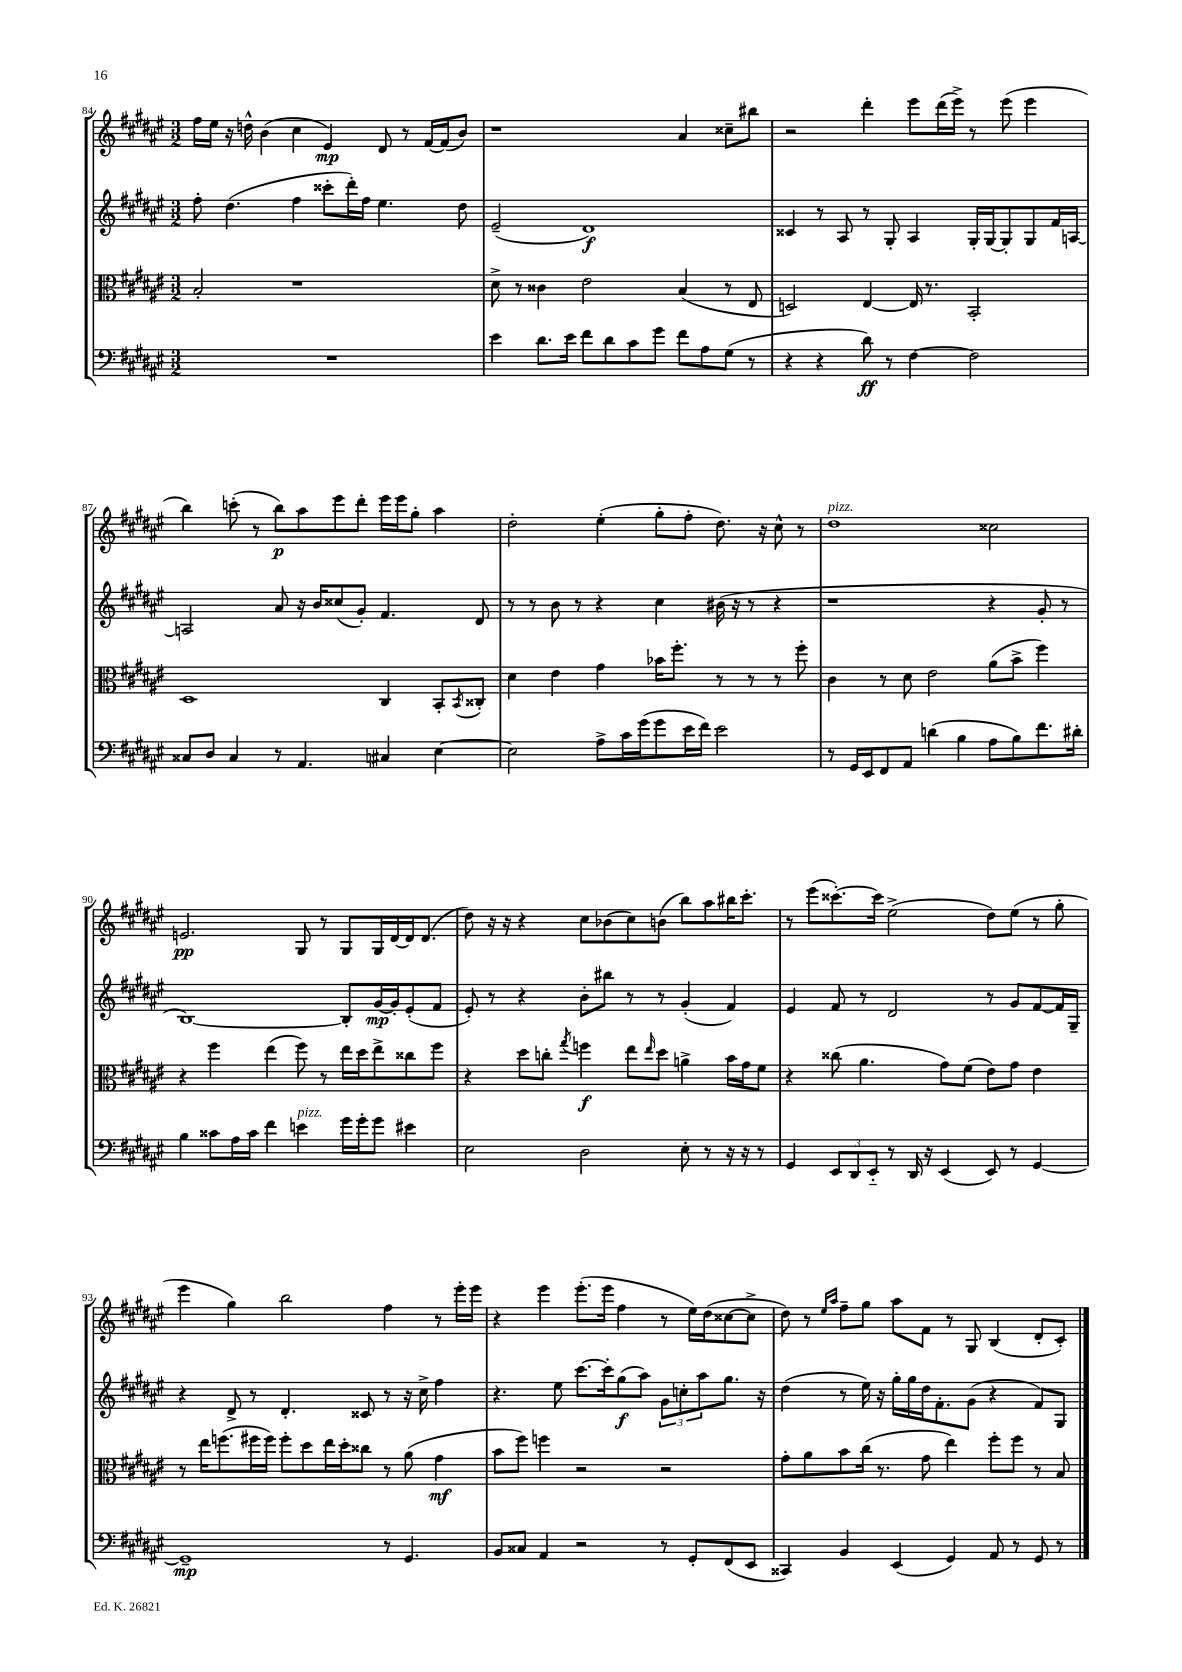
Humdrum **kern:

**kern	**kern	**kern	**kern
*staff4	*staff3	*staff2	*staff1
*clefF4	*clefC3	*clefG2	*clefG2
*k[f#c#g#d#a#e#]	*k[f#c#g#d#a#e#]	*k[f#c#g#d#a#e#]	*k[f#c#g#d#a#e#]
*M3/2	*M3/2	*M3/2	*M3/2
1.r	2B'/	8ff#'\	16ff#\LL
.	.	.	16ee#\JJ
.	.	(4.dd#\	16r
.	.	.	16dd^^\
.	.	.	(4b\
.	1r	4ff#\	4cc#\
.	.	8ccc##'\L	4e#/)
.	.	16ddd#'\L)	.
.	.	16ff#\JJ	.
.	.	4.ee#\	8d#/
.	.	.	8r
.	.	.	[16f#/LL
.	.	.	(16f#/]J
.	.	8dd#\	8b/J)
=	=	=	=
4e#\	8d#^\	(2e#~/	1r
.	8r	.	.
8.d#\L	4c##\	.	.
16e#\Jk	.	.	.
8f#\L	2e#\	1d#)	.
8d#\	.	.	.
8c#\	.	.	.
8g#\J	.	.	.
8f#\L	(4B/	.	4a#/
8A#\	.	.	.
(8G#\J	8r	.	8cc##~\L
8r	8E#/	.	8bb#\J
=	=	=	=
4r	2D/)	4c##/	2r
4r	.	8r	.
.	.	8A#/	.
8d#\)	[4E#/	8r	4ddd#'\
8r	.	8G#'/	.
[4F#\	16E#/]	4A#/	8eee#\L
.	8.r	.	.
.	.	.	(16ddd#\L
.	.	.	16eee#^\JJ)
2F#\]	2BB'/	16G#'/LL	8r
.	.	[16G#/J	.
.	.	8G#'/]	(8eee#\
.	.	8G#/	4eee#\
.	.	16f#/L	.
.	.	[16A/JJ	.
=	=	=	=
8C##/L	1D#	2A/]	4bb\)
8D#/J	.	.	.
4C##/	.	.	(8ccc'\
.	.	.	8r
8r	.	8a#/	8bb\L)
4.AA#/	.	16r	8aa#\
.	.	16b/LK	.
.	.	(8cc##/	8eee#\
.	.	8g#'/J)	8ddd#'\J
4C#/	4C#/	4.f#/	16eee#\LL
.	.	.	16eee#\J
.	.	.	8gg#'\J
[4E#\	8BB'/L	.	4aa#\
.	8qBB/	.	.
.	8C##'/J	8d#/	.
=	=	=	=
2E#\]	4d#\	8r	2dd#'\
.	.	8r	.
.	4e#\	8b\	.
.	.	8r	.
8A#^\L	4g#\	4r	(4ee#'\
16c#\L	.	.	.
(16g#\J	.	.	.
8g#\	16b-\LK	4cc#\	8gg#'\L
.	8.ff#'\J	.	.
16e#\L	.	.	8ff#'\J
16f#\JJ)	.	.	.
2e#\	8r	(16b#\	8.dd#\)
.	.	16r	.
.	8r	8r	.
.	.	.	16r
.	8r	4r	8cc#^^\
.	8ff#'\	.	8r
=	=	=	=
8r	4c#\	1r	1dd#
16GG#/LL	.	.	.
16EE#/J	.	.	.
8FF#/	8r	.	.
8AA#/J	8d#\	.	.
(4d\	2e#\	.	.
4B\	.	.	.
8A#\L	(8a#\L	4r	2cc##\
8B\)	8b^\J	.	.
8.f#\	4ff#\)	8g#'/	.
.	.	8r	.
16d#'\Jk	.	.	.
=	=	=	=
4B\	4r	[1B)	2.e/
8c##\L	4ff#\	.	.
16A#\L	.	.	.
16c##\JJ	.	.	.
4f#\	(4ee#\	.	.
4e\	8ff#\)	.	8G#/
.	8r	.	8r
16g#\LL	16ee#\LL	8B'/]L	8G#/L
16g#'\J	16dd#\J	.	.
8g#\J	8ee#^\	[16g#/L	16G#/L
.	.	16g#'/]J	[16d#/
4e#\	8cc##\	(8e#'/	16d#/]J
.	.	.	(8.d#/J
.	8ff#\J	8f#/J	.
=	=	=	=
2E#\	4r	8e#'/)	8dd#\)
.	.	8r	16r
.	.	.	16r
.	8dd#\L	4r	4r
.	8cc'\J	.	.
.	8qgg#/	.	.
2D#\	4ff\	8b'\L	8cc#\L
.	.	8bb#\J	(8b-\
.	8ee#\L	8r	8cc#\)
.	16qqee#/	.	.
.	8dd#\J	8r	(8b\J
8E#'\	4a^\	(4g#'/	8bb\L)
8r	.	.	8aa#\
16r	16b\LL	4f#/)	16bb#\K
16r	16g#\J	.	8.ccc#'\J
8r	8f#\J	.	.
=	=	=	=
4GG#/	4r	4e#/	8r
.	.	.	(8eee#\L
12EE#/L	(8cc##\	8f#/	[8.ccc##'\)
12DD#/	.	.	.
.	4.a#\	8r	.
12EE#'~/J	.	.	.
.	.	.	16ccc##\]Jk
8r	.	2d#/	(2ee#^\
16DD#/	.	.	.
16r	.	.	.
(4EE#/	8g#\L)	.	.
.	(8f#\J	.	.
8EE#/)	8e#\L)	8r	8dd#\L)
8r	8g#\J	8g#/L	(8ee#\J
[4GG#/	4e#\	[8f#/	8r
.	.	16f#/]L	8gg#'\
.	.	16G#~/JJ	.
=	=	=	=
1GG#~]	8r	4r	4eee#\
.	16ee#\LK	.	.
.	(8.ff\	.	.
.	.	8d#^/	4gg#\)
.	16ff#\L	8r	.
.	16ff#\JJ)	.	.
.	8ff#'\L	4.d#'/	2bb\
.	8dd#\	.	.
.	16ee#\L	.	.
.	16dd#'\J	.	.
.	8cc##\J	8c##/	.
8r	8r	8r	4ff#\
4.GG#/	(8a#\	16r	.
.	.	16cc#^\	.
.	4g#\	4ff#\	8r
.	.	.	16eee#'\LL
.	.	.	16eee#\JJ
=	=	=	=
8BB/L	8b\L	4.r	4r
8C##/J	8ff#\J)	.	.
4AA#/	4ff\	.	4eee#\
.	.	8ee#\	.
2r	2r	[8.ccc#\L	(8.eee#'\L
.	.	16ccc#'\]k	16eee#\Jk
.	.	(8gg#\	4ff#\
.	.	8aa#\J)	.
8r	2r	12g#\L	8r
.	.	12cc'\	.
8GG#'/L	.	.	16ee#\LL)
.	.	12aa#\	.
.	.	.	(16dd#\J
(8FF#/	.	8.gg#\J	[8cc##\
8EE#/J	.	.	8cc##^\]J
.	.	16r	.
=	=	=	=
4CC##/)	8g#'\L	(4dd#\	8dd#\)
.	8a#\	.	8r
.	.	.	16qqee#/LL
.	.	.	16qqaa#/JJ
4BB/	8b\	8r	8ff#~\L
.	(16cc#\Jk	16ee#\)	8gg#\J
.	8.r	16r	.
(4EE#/	.	16gg#'\LL	8aa#\L
.	.	16gg#\	.
.	8g#\	16dd#\J	8f#\J
.	.	8.f#'\	.
4GG#/)	4ee#\)	.	8r
.	.	(8g#\J	8G#/
8AA#/	8ff#'\L	4r	(4B/
8r	8ff#\J	.	.
8GG#/	8r	8f#/L)	8d#'/L
8r	8B/	8G#/J	8c#'/J)
==	==	==	==
*-	*-	*-	*-
